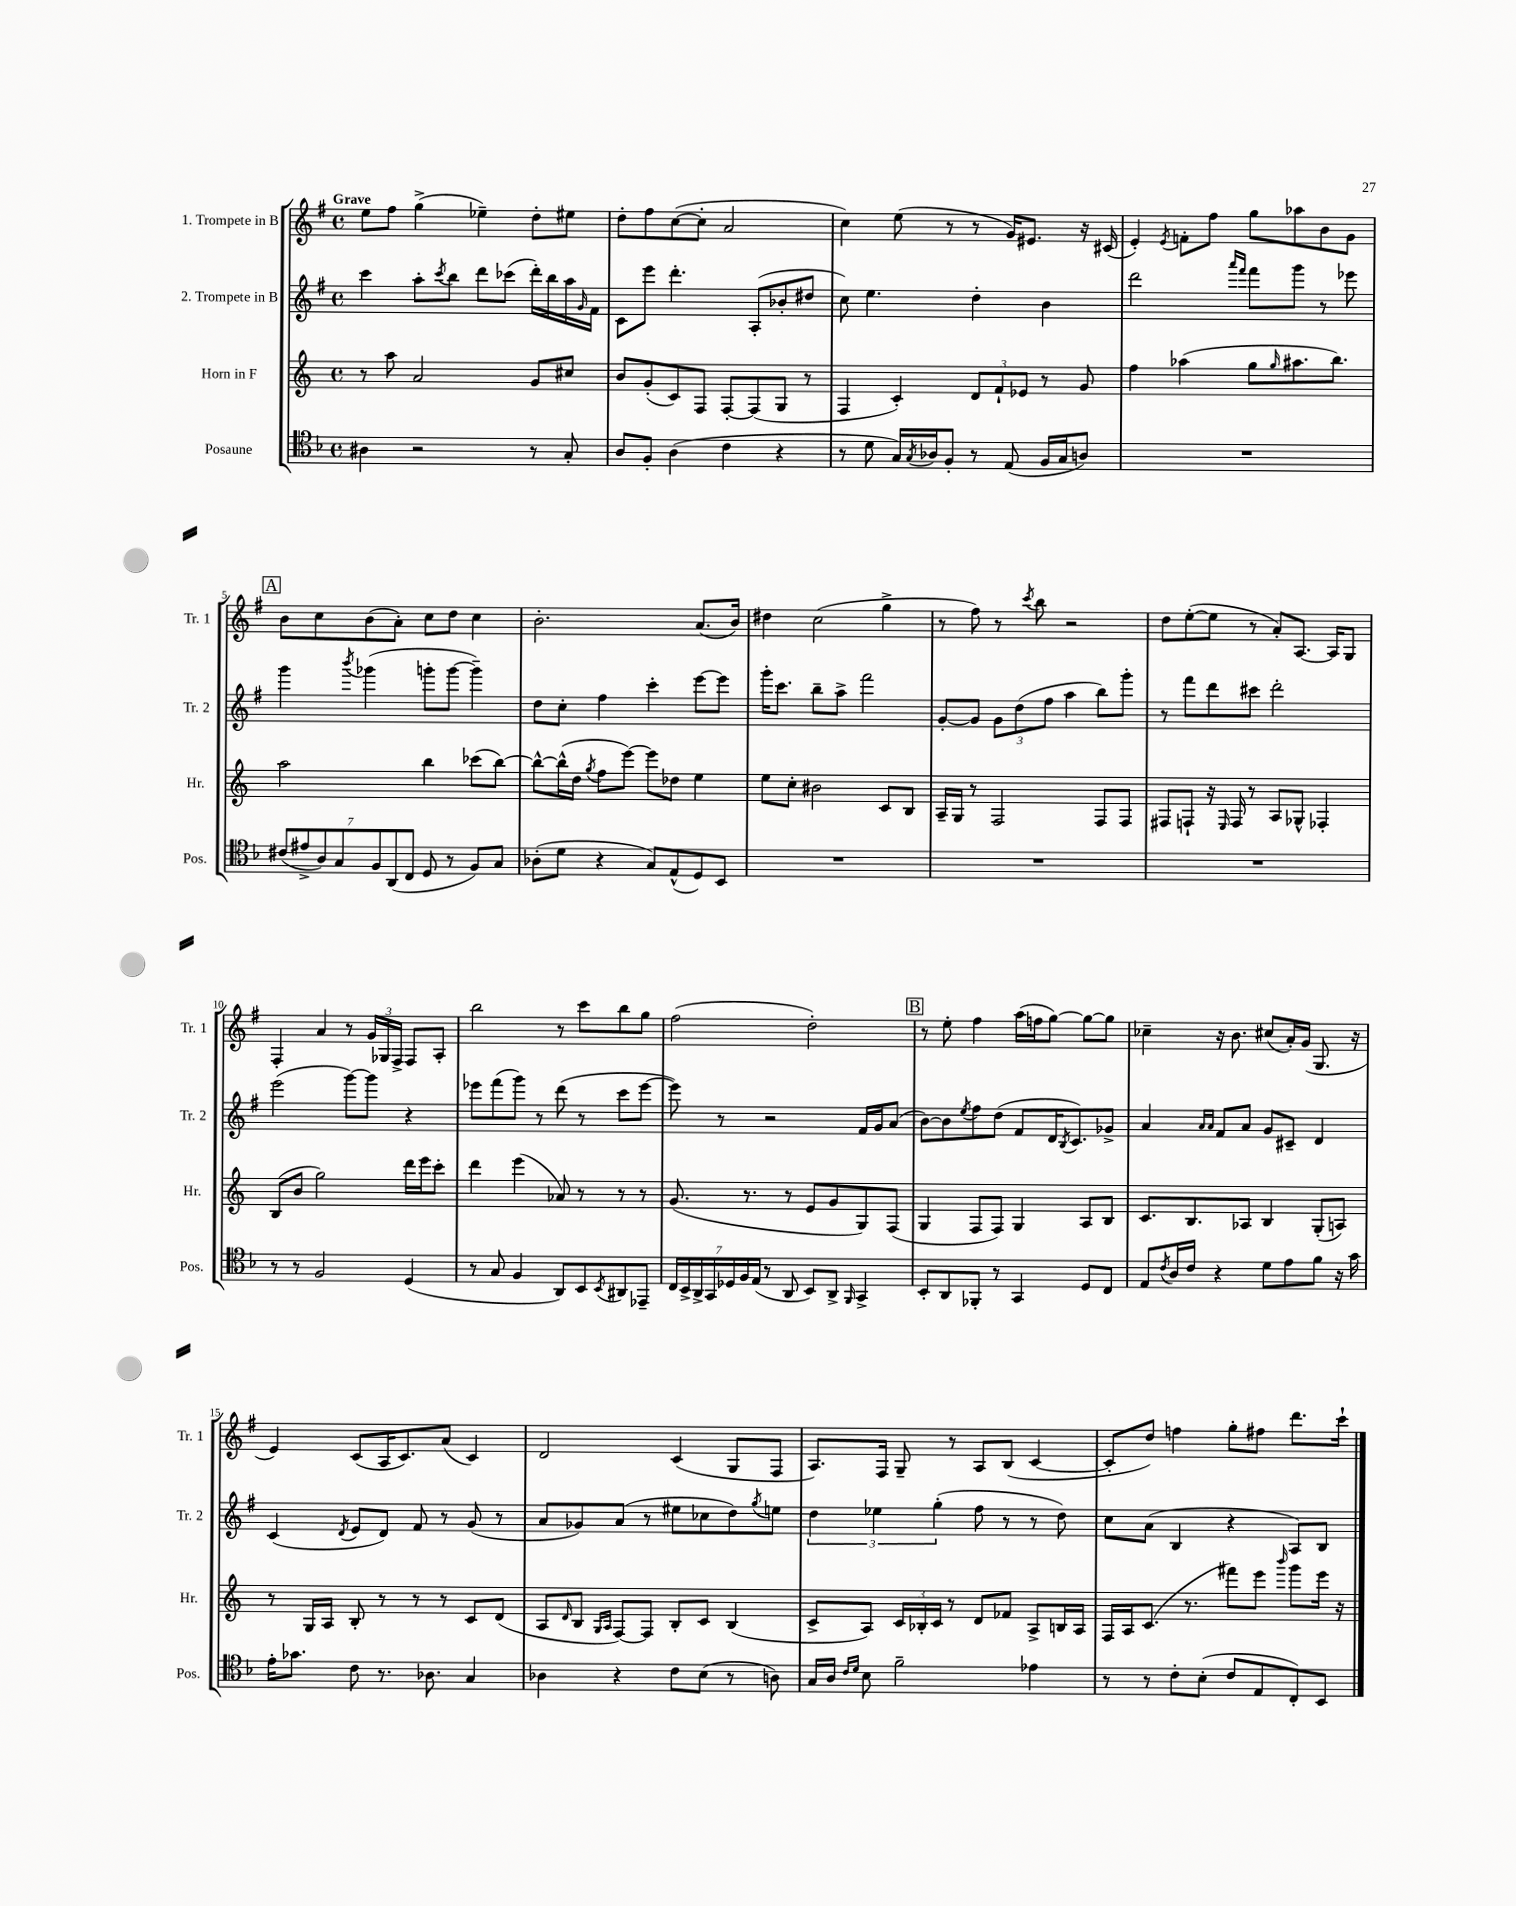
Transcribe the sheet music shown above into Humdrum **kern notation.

**kern	**kern	**kern	**kern
*staff4	*staff3	*staff2	*staff1
*clefC4	*clefG2	*clefG2	*clefG2
*k[b-]	*k[]	*k[f#]	*k[f#]
*M4/4	*M4/4	*M4/4	*M4/4
*met(c)	*met(c)	*met(c)	*met(c)
4A#	8r	4ccc	8ee
.	8aa	.	8ff#
2r	2a	8aa'	(4gg^
.	.	8qccc	.
.	.	8bb	.
.	.	8ddd	4ee-~)
.	.	(8ccc-	.
8r	8g	16ddd')	8dd'
.	.	16bb	.
8G'	8cc#	16aa	8ee#
.	.	16qqg	.
.	.	16f#	.
=	=	=	=
8A	8b	8c	8dd'
8F'	(8g'	8eee	8ff#
(4A	8c)	4.ddd'	([8cc
.	8F	.	8cc']
4c	[8F'	.	2a
.	(8F]	(8A'	.
4r	8G	8b-'	.
.	8r	8dd#	.
=	=	=	=
8r	4F	8cc)	4cc)
8d	.	4.ee	.
16G)	4c')	.	(8ee
8qG	.	.	.
16A-	.	.	.
8F'	.	.	8r
8r	12d	4dd'	8r
.	12f`	.	.
(8E	.	.	16g)
.	12e-	.	.
.	.	.	8.e#
16F	8r	4b	.
16G	.	.	.
8A)	8g	.	16r
.	.	.	(16c#
=	=	=	=
1r	4ff	2ddd	4e')
.	.	.	8qe
.	(4aa-	.	8f'
.	.	.	8ff#
.	.	16qqaaa	.
.	.	16qqfff#	.
.	8gg	8fff#	8gg
.	16qqgg	.	.
.	8.aa#	8ggg	8aa-
.	.	8r	8b
.	8.bb)	.	.
.	.	8eee-	8g
=	=	=	=
(14c#	2aa	4ggg	8b
14e#^	.	.	.
.	.	.	8cc
14A)	.	.	.
14G	.	.	.
.	.	8qbbb	.
.	.	(4ggg-	(8b
14F	.	.	.
(14AA	.	.	.
.	.	.	8a')
14C	.	.	.
8D	4bb	8ggg'	8cc
8r	.	[8ggg	8dd
8F)	(8ccc-	4ggg~])	4cc
8G	[8bb)	.	.
=	=	=	=
(8A-'	8bb^^_	8dd	2.b'
8d	(16bb^^]	8cc'	.
.	16dd	.	.
.	8qgg	.	.
4r	8ff	4ff#	.
.	[8eee)	.	.
8G)	8eee]	4ccc'	.
(8E^^	8dd-	.	.
8D)	4ee	[8eee	(8.a
8BB-	.	8eee]	.
.	.	.	16b)
=	=	=	=
1r	8ee	16ggg'	4dd#
.	.	8.ccc	.
.	8cc'	.	.
.	2b#	8bb~	(2cc
.	.	8aa^	.
.	.	2fff#	.
.	8c	.	4gg^
.	8B	.	.
=	=	=	=
1r	16A~	[8g'	8r
.	16G	.	.
.	8r	8g]	8ff#)
.	2F	12g	8r
.	.	(12dd	.
.	.	.	8qccc
.	.	.	8bb
.	.	12ff#	.
.	.	4aa	2r
.	8F	8bb)	.
.	8F	8ggg'	.
=	=	=	=
1r	8F#	8r	8dd
.	8F`	8fff#	([8ee'
.	16r	8ddd	8ee]
.	16qqE	.	.
.	16F	.	.
.	8r	8ccc#	8r
.	8A	2ddd'	8a')
.	8G-^^	.	[8.A
.	4F-'	.	.
.	.	.	16A]
.	.	.	8G
=	=	=	=
8r	(8B	(2eee	4F#'
8r	8b	.	.
2F	2gg)	.	4a
.	.	[8ggg)	8r
.	.	8ggg]	24g
.	.	.	24G-
.	.	.	24F#^
(4D	16ddd	4r	8F#
.	16eee	.	.
.	8ccc'	.	8A'
=	=	=	=
8r	4ddd	8eee-	2bb
8G	.	(8fff#	.
4F	(4eee	8ggg)	.
.	.	8r	.
8AA)	8a-)	(8ddd	8r
8BB-	8r	8r	8ccc
8qBB-	.	.	.
8AA#	8r	8ccc	8bb
8EE-~	8r	[8eee-	8gg
=	=	=	=
28C	(8.g	8eee-])	(2ff#
28BB-^	.	.	.
28AA^	.	.	.
28GG	.	.	.
.	.	8r	.
28D-	.	.	.
28F	.	.	.
.	8.r	.	.
(28E	.	.	.
8r	.	2r	.
8AA	8r	.	.
8BB-)	8e	.	2dd')
8AA^	8g	.	.
16qqFF	.	.	.
4GG^	8G)	16f#	.
.	.	16g	.
.	(8F	(8a	.
=	=	=	=
8BB-'	4G	[8b)	8r
8AA	.	8b]	8ee'
.	.	8qee	.
8FF-'	8F	8ff#	4ff#
8r	8F)	(8dd	.
4GG	4G	8f#	(16aa
.	.	.	16ff
.	.	16d	[8gg)
.	.	8qB	.
.	.	8.c)	.
8D	8A	.	8gg_
8C	8B	8g-^	8gg]
=	=	=	=
8E	8.c	4a	4cc-~
8qc	.	.	.
16A	.	.	.
16c	8.B	.	.
.	.	16qqa	.
.	.	16qqa	.
4r	.	8f#	16r
.	.	.	8.b
.	8A-	8a	.
8d	4B	8g	(8cc#
8e	.	8c#~	16a')
.	.	.	(16g
8f	(8G'	4d	8.G
16r	8A)	.	.
16g	.	.	16r
=	=	=	=
16e'	8r	(4c	4e)
8.g-	.	.	.
.	16G	.	.
.	16A	.	.
.	.	8qd	.
8c	8B'	8e	(8c
8.r	8r	8d)	16A
.	.	.	8.c)
.	8r	8f#	.
8.A-	.	.	.
.	8r	8r	(8a
4G	8c	(8g	4c)
.	(8d	8r	.
=	=	=	=
4A-	8A	8a	2d
.	16qqd	.	.
.	8B	8g-)	.
.	16qqG	.	.
.	16qqA	.	.
4r	[8F)	(8a	.
.	8F]	8r	.
8c	8B'	8ee#	(4c
(8B-	8c	8cc-	.
8r	(4B	8dd)	8G
.	.	8qgg	.
8A)	.	8ee	8F#
=	=	=	=
16G	8c^	6dd	8.A)
16A	.	.	.
16qqc	.	.	.
16qqd	.	.	.
8B-	8A)	.	.
.	.	6ee-	.
.	.	.	16F#
2f~	24c	.	8G~
.	24B-'	.	.
.	24c	(6gg'	.
.	8r	.	8r
.	8d	8ff#	8A
.	8f-	8r	(8B
4e-	8A^	8r	[4c
.	16B	8dd)	.
.	16A	.	.
=	=	=	=
8r	16F	8cc	8c']
.	16A	.	.
8r	(8.c	(8a	8dd)
8c'	.	4B	4ff
.	8.r	.	.
(8B-'	.	.	.
8c	8fff#)	4r	8gg'
8E	8eee	.	8ff#
.	16qqbbb	.	.
8C')	8ggg	8A)	8.ddd
8BB-	16eee	8B	.
.	16r	.	16ccc`
==	==	==	==
*-	*-	*-	*-
